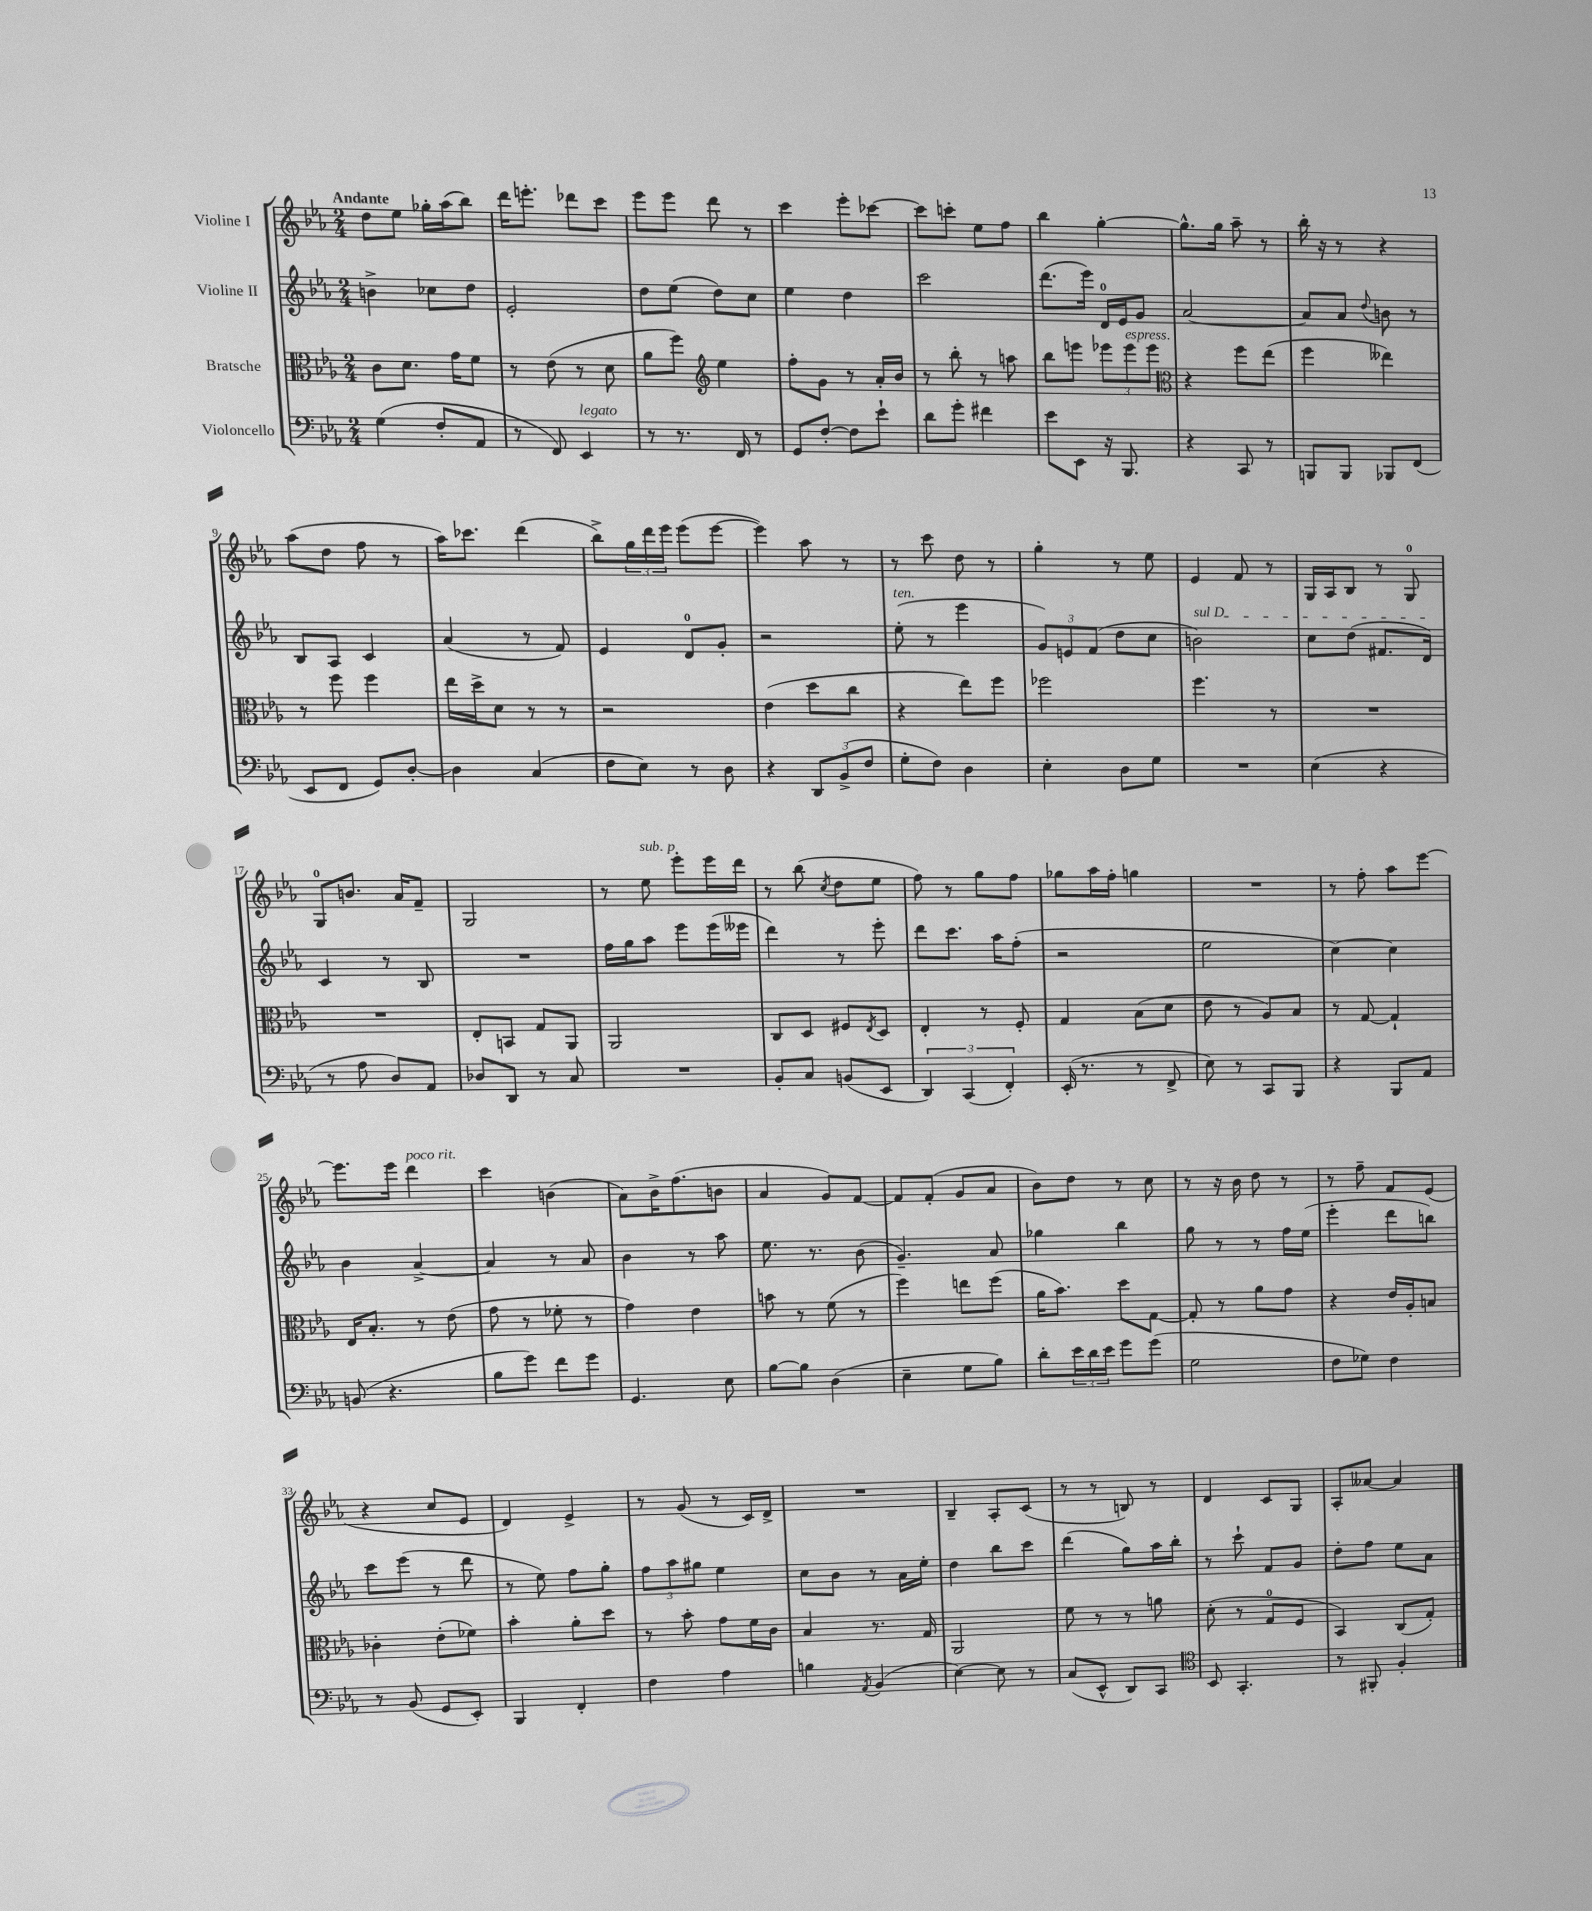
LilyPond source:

<<
\new StaffGroup <<
\new Staff = "s0" \with { instrumentName = "Violine I" } {
    \clef treble \key ees \major \numericTimeSignature \time 2/4 \tempo "Andante"
    d''8 ees''8 ges''16-. aes''16( bes''8) |
    d'''16 e'''8.-. des'''8 c'''8 |
    ees'''8 ees'''8 d'''8 r8 |
    c'''4 ees'''8-. ces'''8~ |
    ces'''8 c'''8-. ees''8 f''8 |
    bes''4 g''4~-. |
    g''8.-^ g''16 aes''8-- r8 |
    bes''16-. r16 r8 r4 |
    aes''8( d''8 f''8 r8 |
    aes''16) ces'''8. d'''4( |
    bes''8->) \tuplet 3/2 { g''16 d'''16 ees'''16 } ees'''8( ees'''8~ |
    ees'''4) aes''8 r8 |
    r8 c'''8 d''8 r8 |
    g''4-. r8 ees''8 |
    ees'4 f'8 r8 |
    g16 aes16 bes8 r8 g8-0 |
    g8-0 b'8. aes'16 f'8-- |
    g2 |
    r8 ees''8^\markup { \italic "sub. p" } ees'''8-. ees'''16 d'''16 |
    r8 bes''8( \acciaccatura { c''8 } d''8 ees''8 |
    f''8) r8 g''8 f''8 |
    ges''8 aes''16 f''16-. g''4 |
    R2 |
    r8 f''8-. aes''8 ees'''8~ |
    ees'''8. ees'''16 d'''4^\markup { \italic "poco rit." } |
    c'''4 b'4( |
    aes'8) bes'16-> f''8.( b'8 |
    aes'4 g'8) f'8~ |
    f'8 f'8-.( g'8 aes'8 |
    bes'8) d''8 r8 c''8 |
    r8 r16 bes'16 d''8 r8 |
    r8 f''8-- f'8 ees'8( |
    r4 c''8 ees'8 |
    d'4) ees'4-> |
    r8 g'8( r8 c'16) d'16-> |
    R2 |
    bes4-- aes8-. c'8( |
    r8 r8 b8) r8 |
    d'4 c'8 g8 |
    aes8-. aeses'8~ aeses'4 \bar "|." |
}
\new Staff = "s1" \with { instrumentName = "Violine II" } {
    \clef treble \key ees \major \numericTimeSignature \time 2/4
    b'4-> ces''8 d''8 |
    ees'2-. |
    d''8 ees''8( d''8) c''8 |
    ees''4 d''4 |
    c'''2 |
    d'''8.( ees'''16) d'16-0 ees'16 g'8 |
    aes'2~ |
    aes'8 aes'8 \appoggiatura { d''8 } b'8 r8 |
    bes8 aes8 c'4 |
    aes'4( r8 f'8) |
    ees'4 d'8-0 g'8-. |
    r2 |
    ees''8-.^\markup { \italic "ten." }( r8 ees'''4 |
    \tuplet 3/2 { g'8) e'8 f'8( } d''8 c''8 |
    \once \override TextSpanner.bound-details.left.text = \markup { \italic "sul D" } b'2\startTextSpan) |
    c''8 d''8( fis'8. d'16\stopTextSpan) |
    c'4 r8 bes8 |
    R2 |
    f''16 g''16 aes''8 ees'''8 ees'''16( eeses'''16 |
    d'''4) r8 ees'''8-. |
    d'''8 c'''8. aes''16 f''8-.( |
    r2 |
    ees''2 |
    c''4~) c''4 |
    bes'4 aes'4~-> |
    aes'4 r8 aes'8 |
    bes'4 r8 aes''8 |
    ees''8. r8. bes'8( |
    g'4.--) aes'8 |
    ges''4 bes''4 |
    g''8 r8 r8 f''16 ees''16( |
    ees'''4-. d'''8 b''8) |
    c'''8 ees'''8( r8 d'''8 |
    r8 ees''8) f''8 g''8-. |
    \tuplet 3/2 { f''8 aes''8 gis''8 } ees''4 |
    c''8 bes'8 r8 aes'16 ees''16-. |
    d''4 bes''8 c'''8 |
    d'''4( g''8) aes''16 bes''16-. |
    r8 c'''8-! f'8 g'8 |
    d''8-. f''8 ees''8 aes'8 \bar "|." |
}
\new Staff = "s2" \with { instrumentName = "Bratsche" } {
    \clef alto \key ees \major \numericTimeSignature \time 2/4
    c'8 d'8. g'16 f'8 |
    r8 ees'8( r8 d'8 |
    aes'8 f''8) \clef treble ees''4 |
    f''8-. g'8 r8 aes'16-. bes'16 |
    r8 bes''8-. r8 a''8 |
    bes''8 e'''8 \tuplet 3/2 { ees'''8 ees'''8^\markup { \italic "espress." } ees'''8 } |
    \clef alto r4 f''8 ees''8( |
    f''4 eeses''4) |
    r8 f''8 f''4 |
    ees''16 d''16-> d'8 r8 r8 |
    r2 |
    ees'4( d''8 c''8 |
    r4 ees''8) f''8 |
    fes''2 |
    f''4. r8 |
    R2 |
    R2 |
    ees8-. b,8 g8 aes,8 |
    aes,2 |
    c8 d8 fis8 \acciaccatura { ees8 } d8 |
    ees4-. r8 f8-. |
    g4 bes8( d'8 |
    ees'8 r8 aes8) bes8 |
    r8 g8~ g4-! |
    ees16 bes8.-. r8 ees'8( |
    g'8 r8 fes'8-. r8 |
    g'4) ees'4 |
    b'8 r8 f'8( r8 |
    f''4) e''8 f''8( |
    aes'16 bes'8.) d''8 g8~ |
    g8-. r8 aes'8 g'8 |
    r4 ees'16 aes16-. b8 |
    ces'4-. ees'8-.( fes'8) |
    bes'4-. aes'8-. d''8 |
    r8 bes'8-. g'8 f'16 c'16 |
    bes4 r8. g16 |
    aes,2 |
    f'8 r8 r8 a'8 |
    d'8-.( r8 g8-0 f8 |
    bes,4) c8( g8-.) \bar "|." |
}
\new Staff = "s3" \with { instrumentName = "Violoncello" } {
    \clef bass \key ees \major \numericTimeSignature \time 2/4
    g4( f8-. aes,8 |
    r8 f,8) ees,4^\markup { \italic "legato" } |
    r8 r8. f,16 r8 |
    g,8 f8~-. f8 ees'8-! |
    d'8 g'8-. fis'4 |
    ees'8 ees,8 r16 bes,,8. |
    r4 c,8 r8 |
    b,,8 b,,8 bes,,8 f,8( |
    ees,8 f,8 g,8) d8~-. |
    d4 c4( |
    f8 ees8) r8 d8 |
    r4 \tuplet 3/2 { d,8 bes,8->( f8 } |
    g8-. f8) d4 |
    ees4-. d8 g8 |
    R2 |
    ees4( r4 |
    r8 aes8 d8) aes,8 |
    des8 d,8 r8 c8 |
    R2 |
    bes,8-. c8 b,8( ees,8 |
    \tuplet 3/2 { d,4) c,4( f,4-.) } |
    ees,16-.( r8. r8 f,8-> |
    ees8) r8 c,8 bes,,8 |
    r4 bes,,8 aes,8 |
    b,8( r4. |
    bes8 g'8) f'8 g'8 |
    g,4. ees8 |
    bes8~ bes8 d4( |
    ees4-- g8 bes8) |
    d'8-. \tuplet 3/2 { ees'16 d'16 ees'16 } g'8 g'8( |
    g2 |
    f8 ges8) f4 |
    r8 bes,8( g,8 ees,8-.) |
    bes,,4 f,4-. |
    f4 aes4 |
    b4 \acciaccatura { aes,8 } bes,4( |
    ees4~) ees8 r8 |
    c8( ees,8-^ d,8) c,8 |
    \clef tenor bes,8 g,4.-. |
    r8 fis,8-. f4-. \bar "|." |
}
>>
>>
